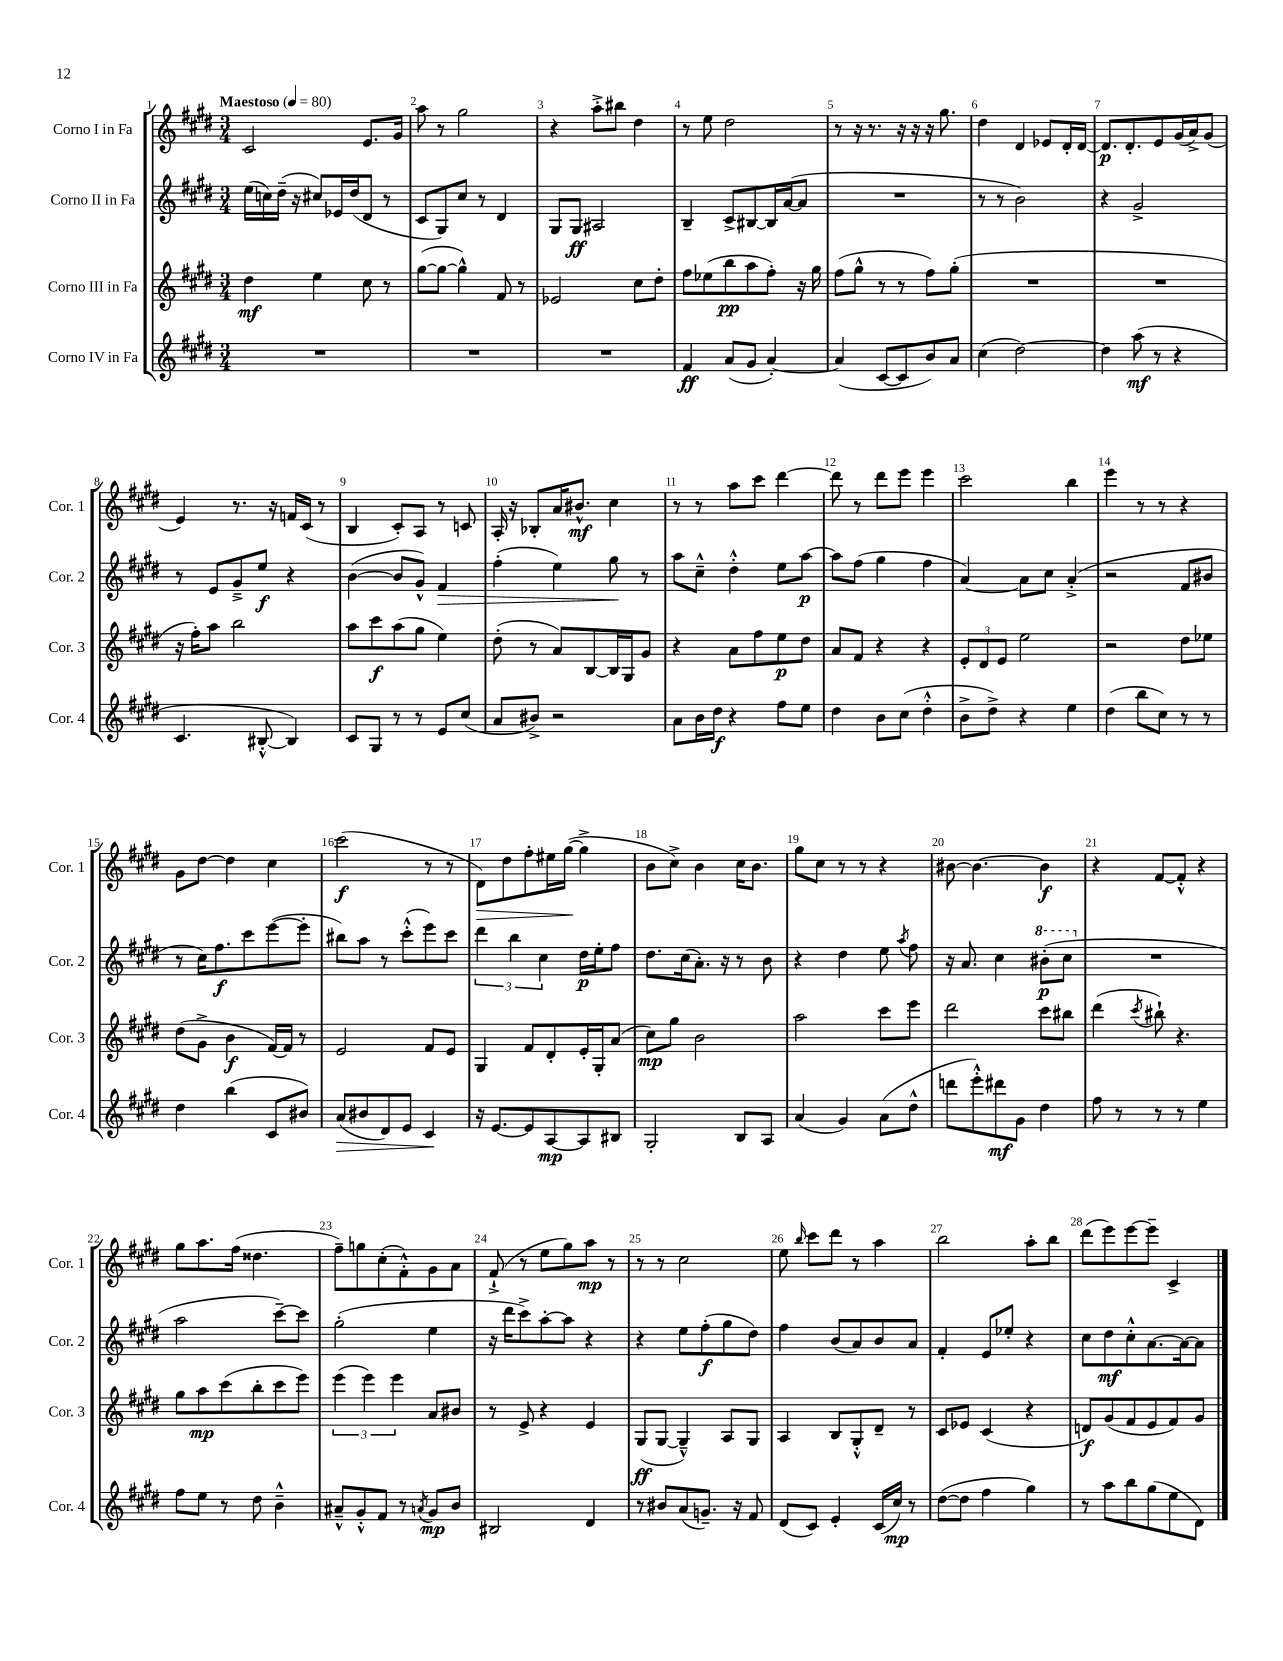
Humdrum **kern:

**kern	**dynam	**kern	**dynam	**kern	**dynam	**kern	**dynam
*part4	*part4	*part3	*part3	*part2	*part2	*part1	*part1
*staff4	*staff4	*staff3	*staff3	*staff2	*staff2	*staff1	*staff1
*I"Corno IV in Fa	*	*I"Corno III in Fa	*	*I"Corno II in Fa	*	*I"Corno I in Fa	*
*I'Cor. 4	*	*I'Cor. 3	*	*I'Cor. 2	*	*I'Cor. 1	*
*clefG2	*	*clefG2	*	*clefG2	*	*clefG2	*
*k[f#c#g#d#]	*	*k[f#c#g#d#]	*	*k[f#c#g#d#]	*	*k[f#c#g#d#]	*
*M3/4	*	*M3/4	*	*M3/4	*	*M3/4	*
*MM80	*	*MM80	*	*MM80	*	*MM80	*
=1	=1	=1	=1	=1	=1	=1	=1
!	!	!	!	!	!	!LO:TX:a:B:t=Maestoso	!
2.r	.	4dd#\	mf	(16ee\LL	.	2c#/	.
.	.	.	.	16ccn\)	.	.	.
.	.	.	.	(16dd#~\JJ	.	.	.
.	.	.	.	16r	.	.	.
.	.	4ee\	.	8cc#X/L)	.	.	.
.	.	.	.	16e-X/L	.	.	.
.	.	.	.	(16dd#/J	.	.	.
.	.	8cc#\	.	8d#/J	.	8.e/L	.
.	.	8r	.	8r	.	.	.
.	.	.	.	.	.	16g#/Jk	.
=2	=2	=2	=2	=2	=2	=2	=2
2.r	.	([8gg#\L	.	8c#/L	.	8aa\	.
.	.	8gg#\J_	.	8G#/)	.	8r	.
.	.	4gg#^^\])	.	8cc#/J	.	2gg#\	.
.	.	.	.	8r	.	.	.
.	.	8f#/	.	4d#/	.	.	.
.	.	8r	.	.	.	.	.
=3	=3	=3	=3	=3	=3	=3	=3
2.r	.	2e-X/	.	8G#/L	.	4r	.
.	.	.	.	8G#/J	ff	.	.
.	.	.	.	2A#X/	.	8aa'^\L	.
.	.	.	.	.	.	8bb#X\J	.
.	.	8cc#\L	.	.	.	4dd#\	.
.	.	8dd#'\J	.	.	.	.	.
=4	=4	=4	=4	=4	=4	=4	=4
4f#/	ff	8ff#\L	.	4B~/	.	8r	.
.	.	(8ee-X\	.	.	.	8ee\	.
(8a/L	.	8bb\	pp	8c#^/L	.	2dd#\	.
8g#/J	.	8aa\	.	[8B#X/	.	.	.
[4a'/)	.	8ff#'\J)	.	16B#/L]	.	.	.
.	.	.	.	([16a/J	.	.	.
.	.	16r	.	8a/J]	.	.	.
.	.	16gg#\	.	.	.	.	.
=5	=5	=5	=5	=5	=5	=5	=5
(4a/]	.	(8ff#\L	.	2.r	.	8r	.
.	.	8gg#^^\J	.	.	.	16r	.
.	.	.	.	.	.	8.r	.
[8c#/L	.	8r	.	.	.	.	.
8c#/]	.	8r	.	.	.	16r	.
.	.	.	.	.	.	16r	.
8b/)	.	8ff#\L)	.	.	.	16r	.
.	.	.	.	.	.	8.gg#\	.
8a/J	.	(8gg#'\J	.	.	.	.	.
=6	=6	=6	=6	=6	=6	=6	=6
(4cc#\	.	2.r	.	8r	.	4dd#\	.
.	.	.	.	8r	.	.	.
[2dd#\)	.	.	.	2b\)	.	4d#/	.
.	.	.	.	.	.	8e-X/L	.
.	.	.	.	.	.	16d#'/L	.
.	.	.	.	.	.	[16d#/JJ	.
=7	=7	=7	=7	=7	=7	=7	=7
4dd#\]	.	2.r	.	4r	.	8.d#/L]	p
.	.	.	.	.	.	8.d#'/	.
(8aa\	mf	.	.	2g#^/	.	.	.
8r	.	.	.	.	.	8e/	.
4r	.	.	.	.	.	(16g#/L	.
.	.	.	.	.	.	16a^/J)	.
.	.	.	.	.	.	(8g#/J	.
!!LO:LB:g=z
=8	=8	=8	=8	=8	=8	=8	=8
4.c#/	.	16r	.	8r	.	4e/)	.
.	.	16ff#'\KL)	.	.	.	.	.
.	.	8aa\J	.	8e/L	.	.	.
.	.	2bb\	.	8g#~^/	.	8.r	.
[8B#X'^^/	.	.	.	8ee/J	f	.	.
.	.	.	.	.	.	16r	.
4B#/])	.	.	.	4r	.	16fn/LL	.
.	.	.	.	.	.	(16c#/JJ	.
.	.	.	.	.	.	8r	.
=9	=9	=9	=9	=9	=9	=9	=9
8c#/L	.	8aa\L	.	([4b\	.	4B/	.
8G#/J	.	8ccc#\	f	.	.	.	.
8r	.	(8aa\	.	8b/L]	.	8c#'/L)	.
8r	.	8gg#\J	.	8g#^^/J)	.	8A/J	.
!	!	!	!	!	!LO:HP:b	!	!
8e/L	.	4ee\)	.	4f#/	>	8r	.
(8cc#/J	.	.	.	.	.	8cn/	.
=10	=10	=10	=10	=10	=10	=10	=10
8a/L	.	(8dd#'\	.	(4ff#'\	.	16A'/	.
.	.	.	.	.	.	16r	.
8b#X^/J)	.	8r	.	.	.	8B-X'/L	.
2r	.	8a/L)	.	4ee\)	.	16a/K	.
.	.	.	.	.	.	8.b#X^^/J	mf
.	.	[8B/	.	.	.	.	.
.	.	16B/L]	.	8gg#\	.	4cc#\	.
.	.	16G#/J	.	.	.	.	.
.	.	8g#/J	.	8r	]	.	.
=11	=11	=11	=11	=11	=11	=11	=11
8a\L	.	4r	.	8aa\L	.	8r	.
16b\L	.	.	.	8cc#~^^\J	.	8r	.
16dd#\JJ	f	.	.	.	.	.	.
4r	.	8a\L	.	4dd#'^^\	.	8aa\L	.
.	.	8ff#\	.	.	.	8ccc#\J	.
8ff#\L	.	8ee\	p	8ee\L	.	[4ddd#\	.
8ee\J	.	8dd#\J	.	[8aa\J	p	.	.
=12	=12	=12	=12	=12	=12	=12	=12
4dd#\	.	8a/L	.	8aa\L]	.	8ddd#\]	.
.	.	8f#/J	.	(8ff#\J	.	8r	.
8b\L	.	4r	.	4gg#\	.	8ddd#\L	.
(8cc#\J	.	.	.	.	.	8eee\J	.
4dd#'^^\	.	4r	.	4ff#\	.	4eee\	.
=13	=13	=13	=13	=13	=13	=13	=13
8b^\L	.	12e'/L	.	[4a/)	.	2ccc#\	.
.	.	12d#/	.	.	.	.	.
8dd#^\J)	.	.	.	.	.	.	.
.	.	12e/J	.	.	.	.	.
4r	.	2ee\	.	8a\L]	.	.	.
.	.	.	.	8cc#\J	.	.	.
4ee\	.	.	.	(4a'^/	.	4bb\	.
=14	=14	=14	=14	=14	=14	=14	=14
(4dd#\	.	2r	.	2r	.	4eee\	.
8bb\L	.	.	.	.	.	8r	.
8cc#\J)	.	.	.	.	.	8r	.
8r	.	8dd#\L	.	8f#/L	.	4r	.
8r	.	8ee-X\J	.	8b#X/J	.	.	.
!!LO:LB:g=z
=15	=15	=15	=15	=15	=15	=15	=15
4dd#\	.	(8dd#\L	.	8r	.	8g#\L	.
.	.	8g#^\J	.	16cc#\KL)	.	[8dd#\J	.
.	.	.	.	8.ff#\	f	.	.
(4bb\	.	4b\	f	.	.	4dd#\]	.
.	.	.	.	8ccc#\	.	.	.
8c#/L	.	[16f#/LL)	.	([8eee\	.	4cc#\	.
.	.	16f#/JJ]	.	.	.	.	.
8b#X/J)	.	8r	.	8eee'\J]	.	.	.
=16	=16	=16	=16	=16	=16	=16	=16
!	!LO:HP:b	!	!	!	!	!	!
(8a/L	>	2e/	.	8bb#X\L)	.	(2ccc#\	f
8b#X/	.	.	.	8aa\J	.	.	.
8d#/)	.	.	.	8r	.	.	.
8e/J	.	.	.	(8ccc#'^^\L	.	.	.
4c#/	.	8f#/L	.	8eee\)	.	8r	.
.	.	8e/J	.	8ccc#\J	.	8r	.
.	]	.	.	.	.	.	.
=17	=17	=17	=17	=17	=17	=17	=17
!	!	!	!	!	!	!	!LO:HP:b
16r	.	4G#/	.	6ddd#\	.	8d#\L)	>
[8.e/L	.	.	.	.	.	.	.
.	.	.	.	.	.	8dd#\	.
.	.	.	.	6bb\	.	.	.
8e/]	.	8f#/L	.	.	.	8ff#'\	.
.	.	.	.	6cc#\	.	.	.
[8A/	mp	8d#'/	.	.	.	16ee#X\L	.
.	.	.	.	.	.	([16gg#\JJ	.
8A/]	.	16e'/L	.	16dd#\LL	p	4gg#^\]	]
.	.	16G#'/J	.	16ee'\J	.	.	.
8B#X/J	.	(8a/J	.	8ff#\J	.	.	.
=18	=18	=18	=18	=18	=18	=18	=18
2G#'/	.	8cc#\L)	mp	8.dd#\L	.	8b\L	.
.	.	8gg#\J	.	.	.	8cc#^\J)	.
.	.	.	.	(16cc#\k	.	.	.
.	.	2b\	.	8.a'\J)	.	4b\	.
.	.	.	.	16r	.	.	.
8B/L	.	.	.	8r	.	16cc#\KL	.
.	.	.	.	.	.	8.b\J	.
8A/J	.	.	.	8b\	.	.	.
=19	=19	=19	=19	=19	=19	=19	=19
(4a/	.	2aa\	.	4r	.	8gg#\L	.
.	.	.	.	.	.	8cc#\J	.
4g#/)	.	.	.	4dd#\	.	8r	.
.	.	.	.	.	.	8r	.
(8a\L	.	8ccc#\L	.	8ee\	.	4r	.
.	.	.	.	8qaa/	.	.	.
8dd#^^\J	.	8eee\J	.	8ff#\	.	.	.
=20	=20	=20	=20	=20	=20	=20	=20
8dddn\L	.	2ddd#\	.	16r	.	[8b#X\	.
.	.	.	.	8.a/	.	.	.
8eee'^^\)	.	.	.	.	.	4.b#\_	.
8ddd#X\	mf	.	.	4cc#\	.	.	.
8g#\J	.	.	.	.	.	.	.
*	*	*	*	*8va	*	*	*
4dd#\	.	8ccc#\L	.	(8bb#X'\L	p	4b#\]	f
.	.	8bb#X\J	.	8ccc#\J	.	.	.
=21	=21	=21	=21	=21	=21	=21	=21
*	*	*	*	*X8va	*	*	*
8ff#\	.	(4ddd#\	.	2.r	.	4r	.
8r	.	.	.	.	.	.	.
.	.	8qccc#/	.	.	.	.	.
8r	.	8bb#X`\)	.	.	.	[8f#/L	.
8r	.	4.r	.	.	.	8f#'^^/J]	.
4ee\	.	.	.	.	.	4r	.
!!LO:LB:g=z
=22	=22	=22	=22	=22	=22	=22	=22
8ff#\L	.	8gg#\L	.	2aa\	.	8gg#\L	.
8ee\J	.	8aa\	mp	.	.	8.aa\	.
8r	.	(8ccc#\	.	.	.	.	.
.	.	.	.	.	.	(16ff#\Jk	.
8dd#\	.	8bb'\	.	.	.	4.dd##X\	.
4b~^^\	.	8ccc#\	.	[8ccc#~\L)	.	.	.
.	.	8eee\J)	.	8ccc#\J]	.	.	.
=23	=23	=23	=23	=23	=23	=23	=23
8a#X~^^/L	.	(6eee\	.	(2gg#'\	.	8ff#~\L)	.
8g#'^^/	.	.	.	.	.	8ggn\	.
.	.	6eee\)	.	.	.	.	.
8f#/J	.	.	.	.	.	(8cc#'\	.
.	.	6eee\	.	.	.	.	.
8r	.	.	.	.	.	8f#'^^\)	.
8qan/	.	.	.	.	.	.	.
8g#/L	mp	8a/L	.	4ee\	.	8g#\	.
8b/J	.	8b#X/J	.	.	.	8a\J	.
=24	=24	=24	=24	=24	=24	=24	=24
2B#X/	.	8r	.	16r	.	(8f#`^/	.
.	.	.	.	16ddd#\KL	.	.	.
.	.	8e^/	.	8ccc#^\)	.	8r	.
.	.	4r	.	[8aa'\	.	8ee\L	.
.	.	.	.	8aa\J]	.	8gg#\)	.
4d#/	.	4e/	.	4r	.	8aa\J	mp
.	.	.	.	.	.	8r	.
=25	=25	=25	=25	=25	=25	=25	=25
8r	.	(8G#/L	ff	4r	.	8r	.
8b#X/L	.	[8G#/J	.	.	.	8r	.
(8a/	.	4G#~^^/])	.	8ee\L	.	2cc#\	.
8.gn~/J)	.	.	.	(8ff#'\	f	.	.
.	.	8A/L	.	8gg#\	.	.	.
16r	.	.	.	.	.	.	.
8f#/	.	8G#/J	.	8dd#\J)	.	.	.
=26	=26	=26	=26	=26	=26	=26	=26
(8d#/L	.	4A/	.	4ff#\	.	8ee\	.
.	.	.	.	.	.	16qqbb/	.
8c#/J)	.	.	.	.	.	8ccc#\L	.
4e'/	.	8B/L	.	(8b/L	.	8ddd#\J	.
.	.	8G#'^^/	.	8a/)	.	8r	.
(16c#/LL	.	8d#~/J	.	8b/	.	4aa\	.
16cc#/JJ)	mp	.	.	.	.	.	.
8r	.	8r	.	8a/J	.	.	.
=27	=27	=27	=27	=27	=27	=27	=27
([8dd#\L	.	8c#/L	.	4f#'/	.	2bb\	.
8dd#\J]	.	8e-X/J	.	.	.	.	.
4ff#\	.	(4c#/	.	8e/L	.	.	.
.	.	.	.	8ee-X'/J	.	.	.
4gg#\)	.	4r	.	4r	.	8aa'\L	.
.	.	.	.	.	.	8bb\J	.
=28	=28	=28	=28	=28	=28	=28	=28
8r	.	8dn/L)	f	8cc#\L	.	(8ddd#\L	.
8aa\L	.	(8g#/	.	8dd#\	mf	8eee\)	.
8bb\	.	8f#/	.	8cc#'^^\	.	[8eee\	.
(8gg#\	.	8e/	.	[8.a\	.	8eee~\J]	.
8ee\	.	8f#/)	.	.	.	4c#^/	.
.	.	.	.	16a\k_	.	.	.
8d#\J)	.	8g#/J	.	8a\J]	.	.	.
==	==	==	==	==	==	==	==
*-	*-	*-	*-	*-	*-	*-	*-
